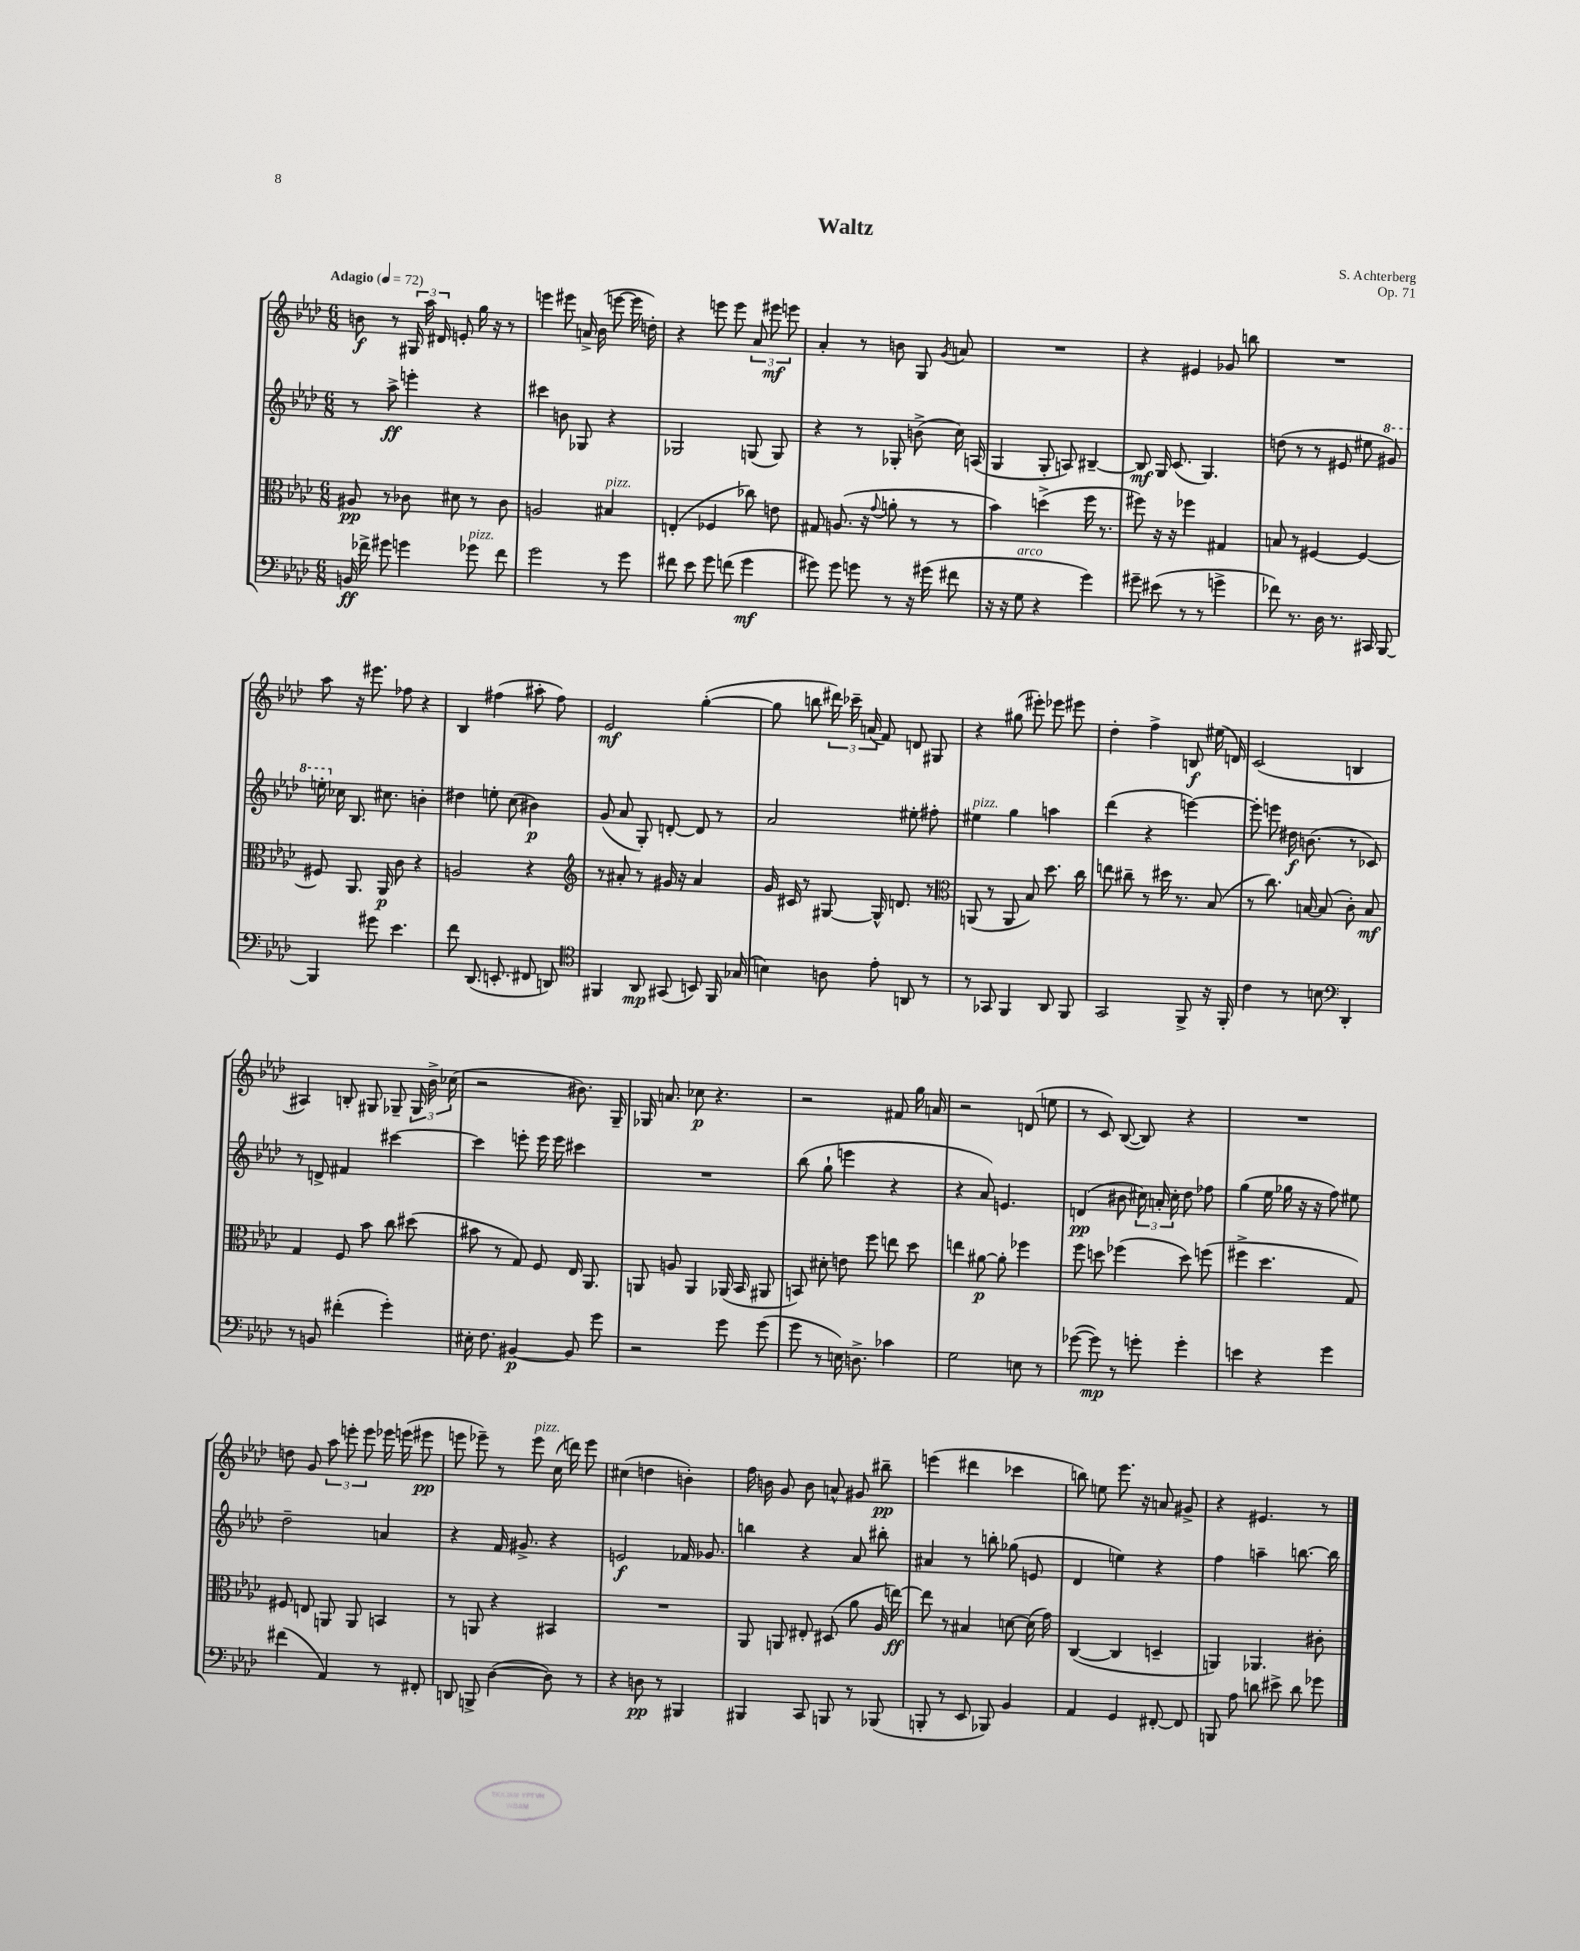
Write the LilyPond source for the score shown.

\header { title = "Waltz" composer = "S. Achterberg" opus = "Op. 71" }
<<
\new StaffGroup <<
\new Staff = "s0" {
    \clef treble \key aes \major \numericTimeSignature \time 6/8 \tempo "Adagio" 4 = 72
    \autoBeamOff b'8\f r8 \tuplet 3/2 { gis16 aes''16 dis'16 } e'8-. g''16 r16 r8 |
    e'''4 eis'''8 a'16-> bes'16( e'''8~ e'''16 d''16-.) |
    r4 e'''8 e'''8 \tuplet 3/2 { aes'8 eis'''8\mf e'''8 } |
    aes'4-. r8 b'8 g8 \acciaccatura { g'8 } a'8 |
    R2. |
    r4 eis'4 ges'8 b''8 |
    R2. |
    aes''8 r16 eis'''8. fes''8 r4 |
    bes4 fis''4( ais''8-. fis''8) |
    ees'2\mf g''4~-.( |
    g''8 b''8 \tuplet 3/2 { dis'''16) ces'''16-- a'16( } f'8) d'8 gis8 |
    r4 gis''8( eis'''8-.) ees'''8 eis'''8 |
    des''4-. f''4-> b8\f eis''16( d'16) |
    c'2( b4 |
    ais4) b8-. gis8 ges8-- \tuplet 3/2 { ges16 bes'16-> ces''16( } |
    r2 bis'8.) g16-- |
    ges16 a'8. ces''8\p r4. |
    r2 fis'8 g''16 a'16 |
    r2 d'8( e''8 |
    r8 c'8) bes8~( bes8) r4 |
    R2. |
    d''8 g'8 \tuplet 3/2 { aes''8 e'''8-. e'''8 } ees'''16 e'''16( eis'''8\pp |
    e'''8 ees'''8--) r8 ees'''8^\markup { \italic "pizz." } c''16( d'''16) ees'''8 |
    cis''4( d''4 b'4-.) |
    f''16 b'16 g'8 b'8 a'8-^ gis'8 bis''8--\pp |
    e'''4( dis'''4 ces'''4 |
    b''8) e''8 ees'''8. r16 a'8 gis'8-> |
    r4 eis'4. r8 \bar "|." |
}
\new Staff = "s1" {
    \clef treble \key aes \major \numericTimeSignature \time 6/8
    \autoBeamOff r8 aes''8->\ff e'''4-. r4 |
    cis'''4 b'8 ges8 r4 |
    ges2 g8( g8) |
    r4 r8 ges8-. b'8->( c''16) a16( |
    g4 g8-. a8) bis4~-- |
    bis8\mf g16 c'8.( g4.) |
    d''8( r8 r8 eis'8 eis''8 \ottava #1 gis''8) |
    e'''16-. \ottava #0 ces''16 bes8. cis''8. b'4-. |
    dis''4 e''8-. c''8( bis'4\p) |
    g'8( aes'8 g8-.) d'8~-. d'8 r8 |
    aes'2 eis''8-. fis''8-. |
    eis''4^\markup { \italic "pizz." } g''4 a''4 |
    des'''4( r4 e'''4~) |
    e'''8-. e'''8 dis''16\f b'8.( r8 ces'8) |
    r8 d'8-> fis'4 cis'''4~ |
    cis'''4 e'''8-. e'''16 e'''16 cis'''4 |
    R2. |
    bes''8( g''8-! e'''4 r4 |
    r4 aes'8) e'4. |
    d'4\pp( bis'8 \tuplet 3/2 { cis''16) a'16-. cis''16-. } des''8 fes''8 |
    g''4( ees''16 ges''16 r16 r16 f''8) eis''8 |
    des''2-- a'4 |
    r4 f'16 gis'8.-> r4 |
    e'2\f fes'16 ges'8. |
    b''4 r4 aes'8 bis''8-. |
    ais'4 r8 b''8-. ges''8( e'8 |
    des'4 e''4) r4 |
    f''4 a''4-- b''8.~ b''16 \bar "|." |
}
\new Staff = "s2" {
    \clef alto \key aes \major \numericTimeSignature \time 6/8
    \autoBeamOff ais8\pp r8 ces'8 dis'8 r8 ces'8 |
    a2 bis4^\markup { \italic "pizz." } |
    e4-.( fes4 ces''8) e'8 |
    gis8 a8.( r16 \appoggiatura { g'8 } a'8-. r8 r8 |
    bes'4) d''4->( f''16 r8. |
    fis''8) r16 r16 fes''4 gis4 |
    b8 r8 fis4~ fis4~ |
    fis8 aes,8. aes,16\p c'8 r4 |
    a2 r4 |
    \clef treble r8 ais'8-. r8 gis'16 r16 ais'4 |
    g'16 cis'16 r8 gis8~ gis16-^ d'8. r8 |
    \clef alto a,8( r8 a,8 bes8) des''8. c''16 |
    e''8 cis''8-- r8 dis''16 r8. bes8( |
    r8 c''8.) b16~ b8( c'8-.) b8\mf |
    g4 f8 bes'8 c''8 dis''8( |
    bis'8 r8 g8) f8 ees16 aes,8. |
    a,8 a8 a,4 aes,16( bes,16 ais,8 |
    b,8) dis'8-. e'8 f''8 e''8 des''8 |
    e''4 ais'8~\p ais'8-. fes''4 |
    f''8 d''8 fes''4( d''8) f''8( |
    fis''4-> des''4. g8) |
    fis8 e8 a,8 a,8 b,4 |
    r8 a,8 r4 bis,4 |
    R2. |
    aes,8 a,8 eis8-. dis8( aes'8 aes16 e''16~\ff) |
    e''8 r8 bis4 d'8~ d'16( g'16) |
    c4~( c4 d4-- |
    a,4) aes,4. cis'8-. \bar "|." |
}
\new Staff = "s3" {
    \clef bass \key aes \major \numericTimeSignature \time 6/8
    \autoBeamOff b,16\ff fes'16-> gis'8 g'4 ges'8^\markup { \italic "pizz." } fes'8 |
    g'2 r8 g'8 |
    fis'8 ees'8 g'8 f'8( g'4\mf |
    gis'8) gis'8 g'8 r8 r16 gis'16( fis'8 |
    r16 r16 g8^\markup { \italic "arco" } r4 g'4) |
    gis'8-- eis'8( r8 r8 g'4-> |
    fes'8) r8. des16 r8. cis,16 bes,,8~ |
    bes,,4 gis'8 ees'4. |
    f'8 des,8.( e,8.-. fis,8 d,8) |
    \clef tenor fis,4 aes,8\mp gis,8( b,8) fis,16 ges16( |
    b4) a8 ees'8-. a,8 r8 |
    r8 ges,8 f,4 aes,8 f,8 |
    g,2 f,8-> r16 f,16-. |
    c'4 r8 b8 \clef bass des,4-. |
    r8 b,8 fis'4-.( g'4-.) |
    eis16-. f8. bis,4~\p bis,8 g'8 |
    r2 g'8 g'8( |
    g'8 r8 e16) d8.-> ces'4 |
    g2 e8 r8 |
    ges'8~( ges'8\mp) r8 g'8-. g'4-. |
    e'4 r4 g'4 |
    fis'4( aes,4) r8 fis,8-. |
    d,8 b,,8-> des4~( des8) r8 |
    r4 d8\pp r8 bis,,4 |
    bis,,4 c,8 b,,8 r8 bes,,8( |
    b,,8-. r8 ees,8 bes,,8) bes,4 |
    aes,4 g,4 fis,8~-. fis,8 |
    b,,8 aes8 d'8 eis'8-> d'8 ges'8 \bar "|." |
}
>>
>>
\layout { \context { \Score \remove "Bar_number_engraver" } }
